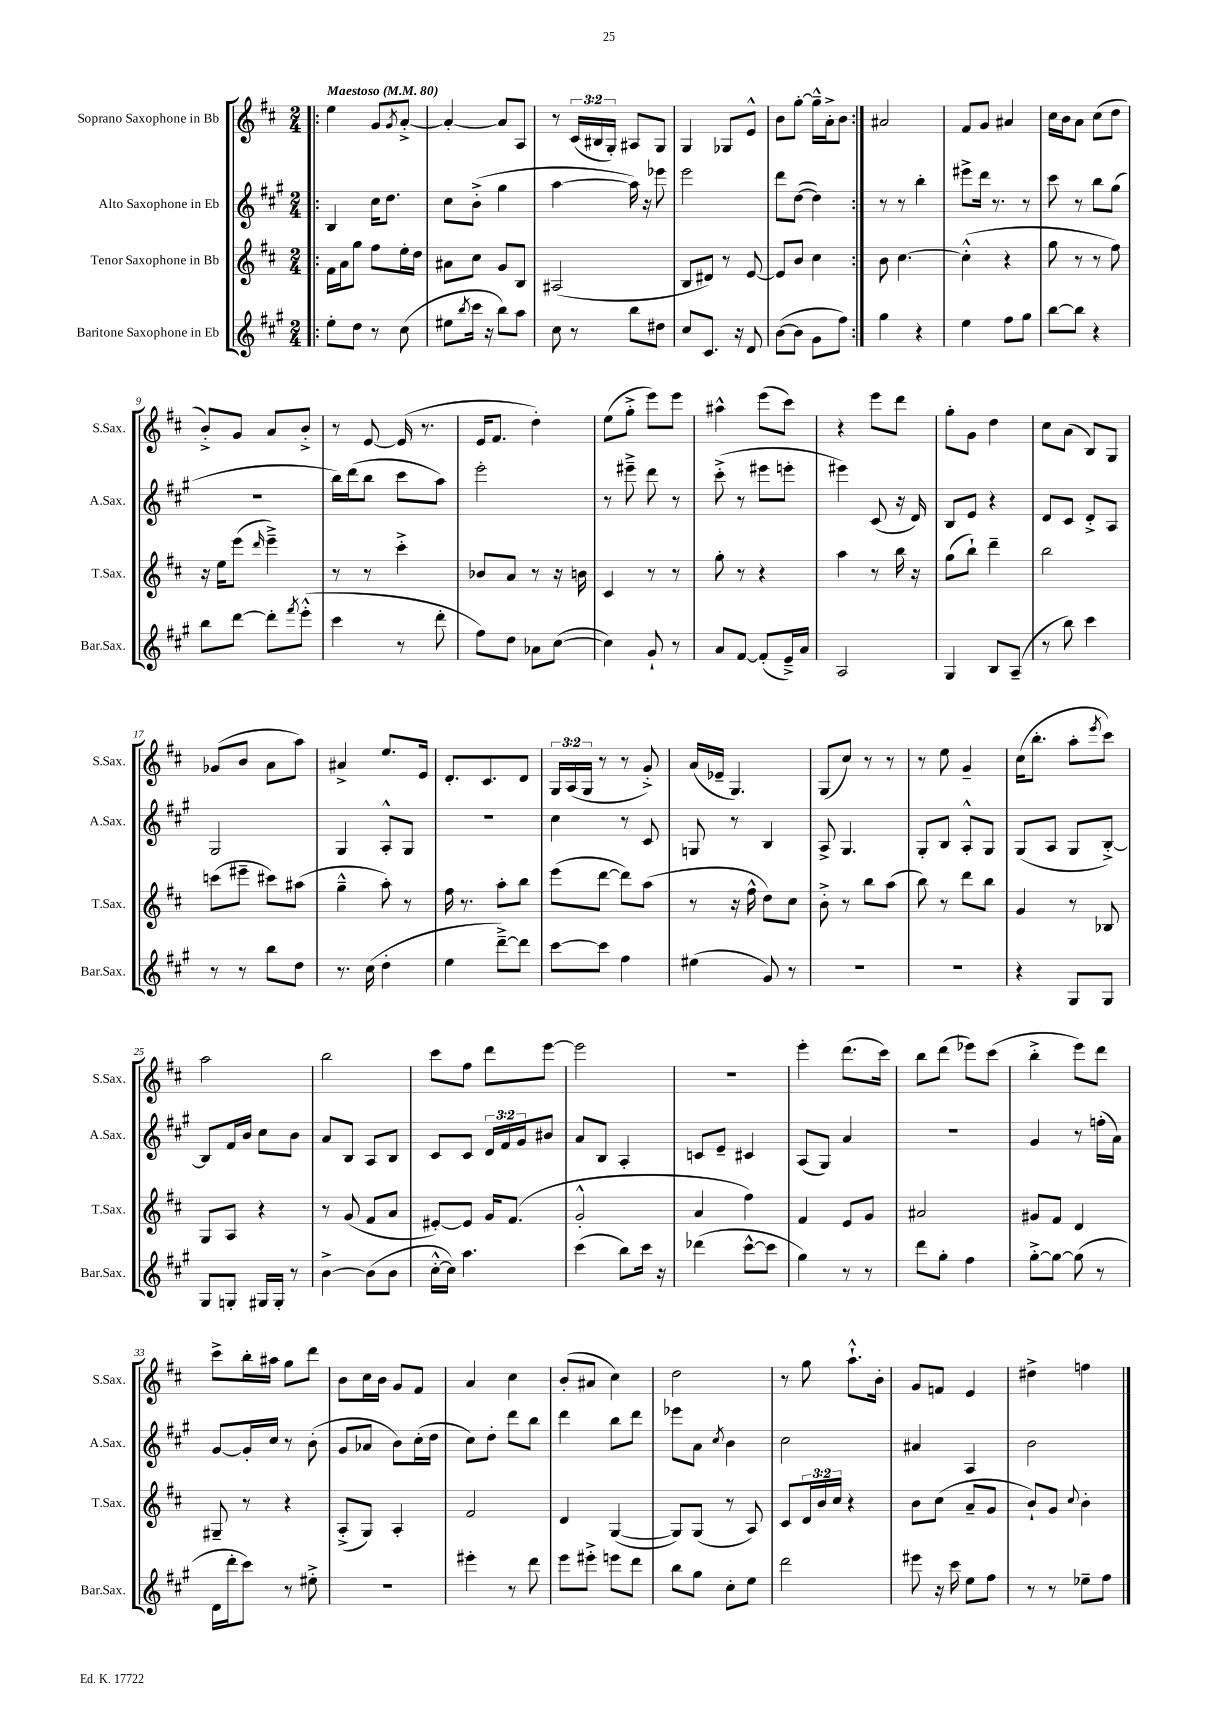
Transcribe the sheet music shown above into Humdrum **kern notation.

**kern	**kern	**kern	**kern
*staff4	*staff3	*staff2	*staff1
*clefG2	*clefG2	*clefG2	*clefG2
*k[f#c#g#]	*k[f#c#]	*k[f#c#g#]	*k[f#c#]
*M2/4	*M2/4	*M2/4	*M2/4
*MM80	*MM80	*MM80	*MM80
=!|:	=!|:	=!|:	=!|:
8ee'	16f#	4B	4ee
.	16a	.	.
8dd	8gg	.	.
8r	8ff#	16cc#	8g
.	.	8.dd	.
.	.	.	8qg
(8cc#	16ee'	.	[8a'^
.	16dd	.	.
=	=	=	=
8ee#	8a#	8cc#	4a'_
8qbb	.	.	.
16ccc#	8cc#	(8b'^	.
16r	.	.	.
8bb)	8g	4gg#	8a]
8aa	8B	.	8A
=	=	=	=
8cc#	(2A#	[4aa	8r
8r	.	.	(24c#
.	.	.	24B#
.	.	.	24G')
8bb	.	16aa])	8A#
.	.	16r	.
8dd#	.	8eee-	8G
=	=	=	=
8cc#	8B	2eee	4G
8.c#	8d#)	.	.
.	8r	.	8G-
16r	.	.	.
8d	[8e	.	8e^^
=	=	=	=
([8b	8e]	8ddd	8b
8b]	8b	([8dd	[8gg'
8g#	4cc#	4dd])	16gg~^^]
.	.	.	16a'^
8ff#)	.	.	8b
=:|!	=:|!	=:|!	=:|!
4gg#	8b	8r	2a#
.	[4.cc#	8r	.
4r	.	4bb'	.
=	=	=	=
4ee	(4cc#'^^]	8eee#^	8f#
.	.	16ddd	8g
.	.	8.r	.
8ff#	4r	.	4a#
8gg#	.	8r	.
=	=	=	=
[8bb	8gg	8ccc#	16cc#
.	.	.	16b
8bb]	8r	8r	8a
4r	8r	8bb	(8cc#
.	8ff#)	(8gg#	8dd
=	=	=	=
8bb	16r	2r	8b'^)
.	16ee	.	.
[8ddd	(8eee	.	8g
.	16qqddd	.	.
8ddd']	4eee~^)	.	8a
8qfff#	.	.	.
(8eee'^^	.	.	8b'^
=	=	=	=
4ccc#	8r	16bb)	8r
.	.	(16ddd	.
.	8r	8bb	[8e
8r	4ccc#'^	8ccc#	(16e]
.	.	.	8.r
8ddd'	.	8aa)	.
=	=	=	=
8ff#)	8b-	2eee'	16e
.	.	.	8.f#
8dd	8a	.	.
8a-	8r	.	4dd')
([8cc#	16r	.	.
.	16b	.	.
=	=	=	=
4cc#])	4c#	8r	(8ee
.	.	8eee#~^	8gg'^
8g#`	8r	8ddd	8eee)
8r	8r	8r	8eee
=	=	=	=
8a	8gg'	(8ccc#'^	4aa#^^
[8f#	8r	8r	.
(8f#']	4r	8eee#	(8eee
16e~^)	.	8eee'	8ccc#)
16a	.	.	.
=	=	=	=
2A	4aa	4eee#)	4r
.	8r	(8c#	8eee
.	16bb	16r	8ddd
.	16r	16d)	.
=	=	=	=
4G#	(8gg	8B	8gg'
.	8bb`)	8e	8g
8B	4ddd~	4r	4dd
(8A~	.	.	.
=	=	=	=
8r	2bb	8d	8cc#
8bb)	.	8c#	(8a
4ccc#	.	8d'^	8B)
.	.	8A	8G
=	=	=	=
8r	(8ccc	2G#	(8g-
8r	8eee#~	.	8b
8bb	8ccc#)	.	8a
8dd	(8aa#	.	8aa)
=	=	=	=
8.r	4gg~^^	4G#	4a#^
(16cc#	.	.	.
4dd'	8aa')	8A'^^	8.ee
.	8r	8G#	.
.	.	.	16e
=	=	=	=
4ee	16ff#	2r	8.d'
.	8.r	.	.
.	.	.	8.c#
[8ddd~^)	8aa'	.	.
8ddd]	8bb	.	8d
=	=	=	=
[8ccc#	(8eee	4cc#	24G
.	.	.	(24A
.	.	.	24G
8ccc#]	[8ddd	.	8r
4ff#	8ddd])	8r	8r
.	(8aa	8c#	8g'^)
=	=	=	=
(4ee#	8r	8G	(16a
.	.	.	16e-~
.	16r	8r	4.G)
.	16ff#^^	.	.
8g#)	8dd)	4B	.
8r	8cc#	.	.
=	=	=	=
2r	8b'^	8A^	(8G
.	8r	4.G#	8cc#)
.	8bb	.	8r
.	(8aa	.	8r
=	=	=	=
2r	8bb)	8G#'	8r
.	8r	8B	8ee
.	8ddd	8A'^^	4g~
.	8bb	8G#	.
=	=	=	=
4r	4g	(8G#	(16cc#
.	.	.	8.bb'
.	.	8A	.
8G#	8r	8G#	8aa'
.	.	.	8qeee
8G#	8B-	[8B'^)	8ccc#)
=	=	=	=
8G#	8G	8B]	2aa
8G'	8A	16f#	.
.	.	16b	.
16G#	4r	8cc#	.
16G#'	.	.	.
8r	.	8b	.
=	=	=	=
[4b^	8r	8a	2bb
.	(8g	8B	.
(8b]	8f#	8A	.
8b	8a	8B	.
=	=	=	=
[16cc#'^^	[8e#')	8c#	8ccc#
16cc#])	.	.	.
4.aa	8e#]	8c#	8ff#
.	16g	24d	8ddd
.	.	24f#	.
.	(8.f#	.	.
.	.	24g#	.
.	.	8b#	[8eee
=	=	=	=
(4ccc#	2g'^^	8a	2eee]
.	.	8B	.
8bb)	.	4A'	.
16ccc#	.	.	.
16r	.	.	.
=	=	=	=
(4ddd-	4a	8c	2r
.	.	8e~	.
[8ccc#^^	4ff#)	4c#	.
8ccc#]	.	.	.
=	=	=	=
4gg#)	4f#	(8A	4eee'
.	.	8G#)	.
8r	8e	4a	(8.ddd
8r	8g	.	.
.	.	.	16ccc#)
=	=	=	=
8ddd	2a#	2r	8bb
8gg#'	.	.	(8ddd
4ff#	.	.	8eee-)
.	.	.	(8ccc#
=	=	=	=
[8gg#'^	8g#	4g#	4bb'^
8gg#_	8f#	.	.
(8gg#]	4d	8r	8eee)
8r	.	(16ff'	8ddd
.	.	16a)	.
=	=	=	=
16d	8G#~	[8g#	8ccc#^
16ddd'	.	.	.
8ccc#)	8r	16g#']	16bb'
.	.	16cc#	16aa#
8r	4r	8r	8gg
8ee#'^	.	(8b'	8ddd
=	=	=	=
2r	(8A'^	8g#	8b
.	8G)	8a-	16cc#
.	.	.	16b
.	4A'	8b)	8g
.	.	(16cc#'	8f#
.	.	16dd	.
=	=	=	=
4eee#'	2f#	8cc#)	4a
.	.	8dd'	.
8r	.	8ddd	4cc#
8ddd	.	8bb	.
=	=	=	=
8eee	4d	4ddd	(8b'
8eee#'^	.	.	8a#
8eee	([4G	8bb	4cc#)
8ddd	.	8ddd	.
=	=	=	=
8bb	8G])	8eee-	2dd
8gg#	(8G	8a	.
.	.	8qcc#	.
8cc#'	8r	4b	.
8ee	8A)	.	.
=	=	=	=
2ddd	8c#	2cc#	8r
.	24d	.	8gg
.	24b	.	.
.	24cc#	.	.
.	4r	.	8.aa`^^
.	.	.	16b'
=	=	=	=
8eee#	8b	4a#	8g
16r	(8cc#	.	8f
16ccc#	.	.	.
8ee	8a~	4A	4e
8ff#	8g	.	.
=	=	=	=
8r	8b`)	2b	4dd#^
8r	8g	.	.
.	8qqcc#	.	.
8ee-~	4b'	.	4ff
8ff#	.	.	.
==	==	==	==
*-	*-	*-	*-
